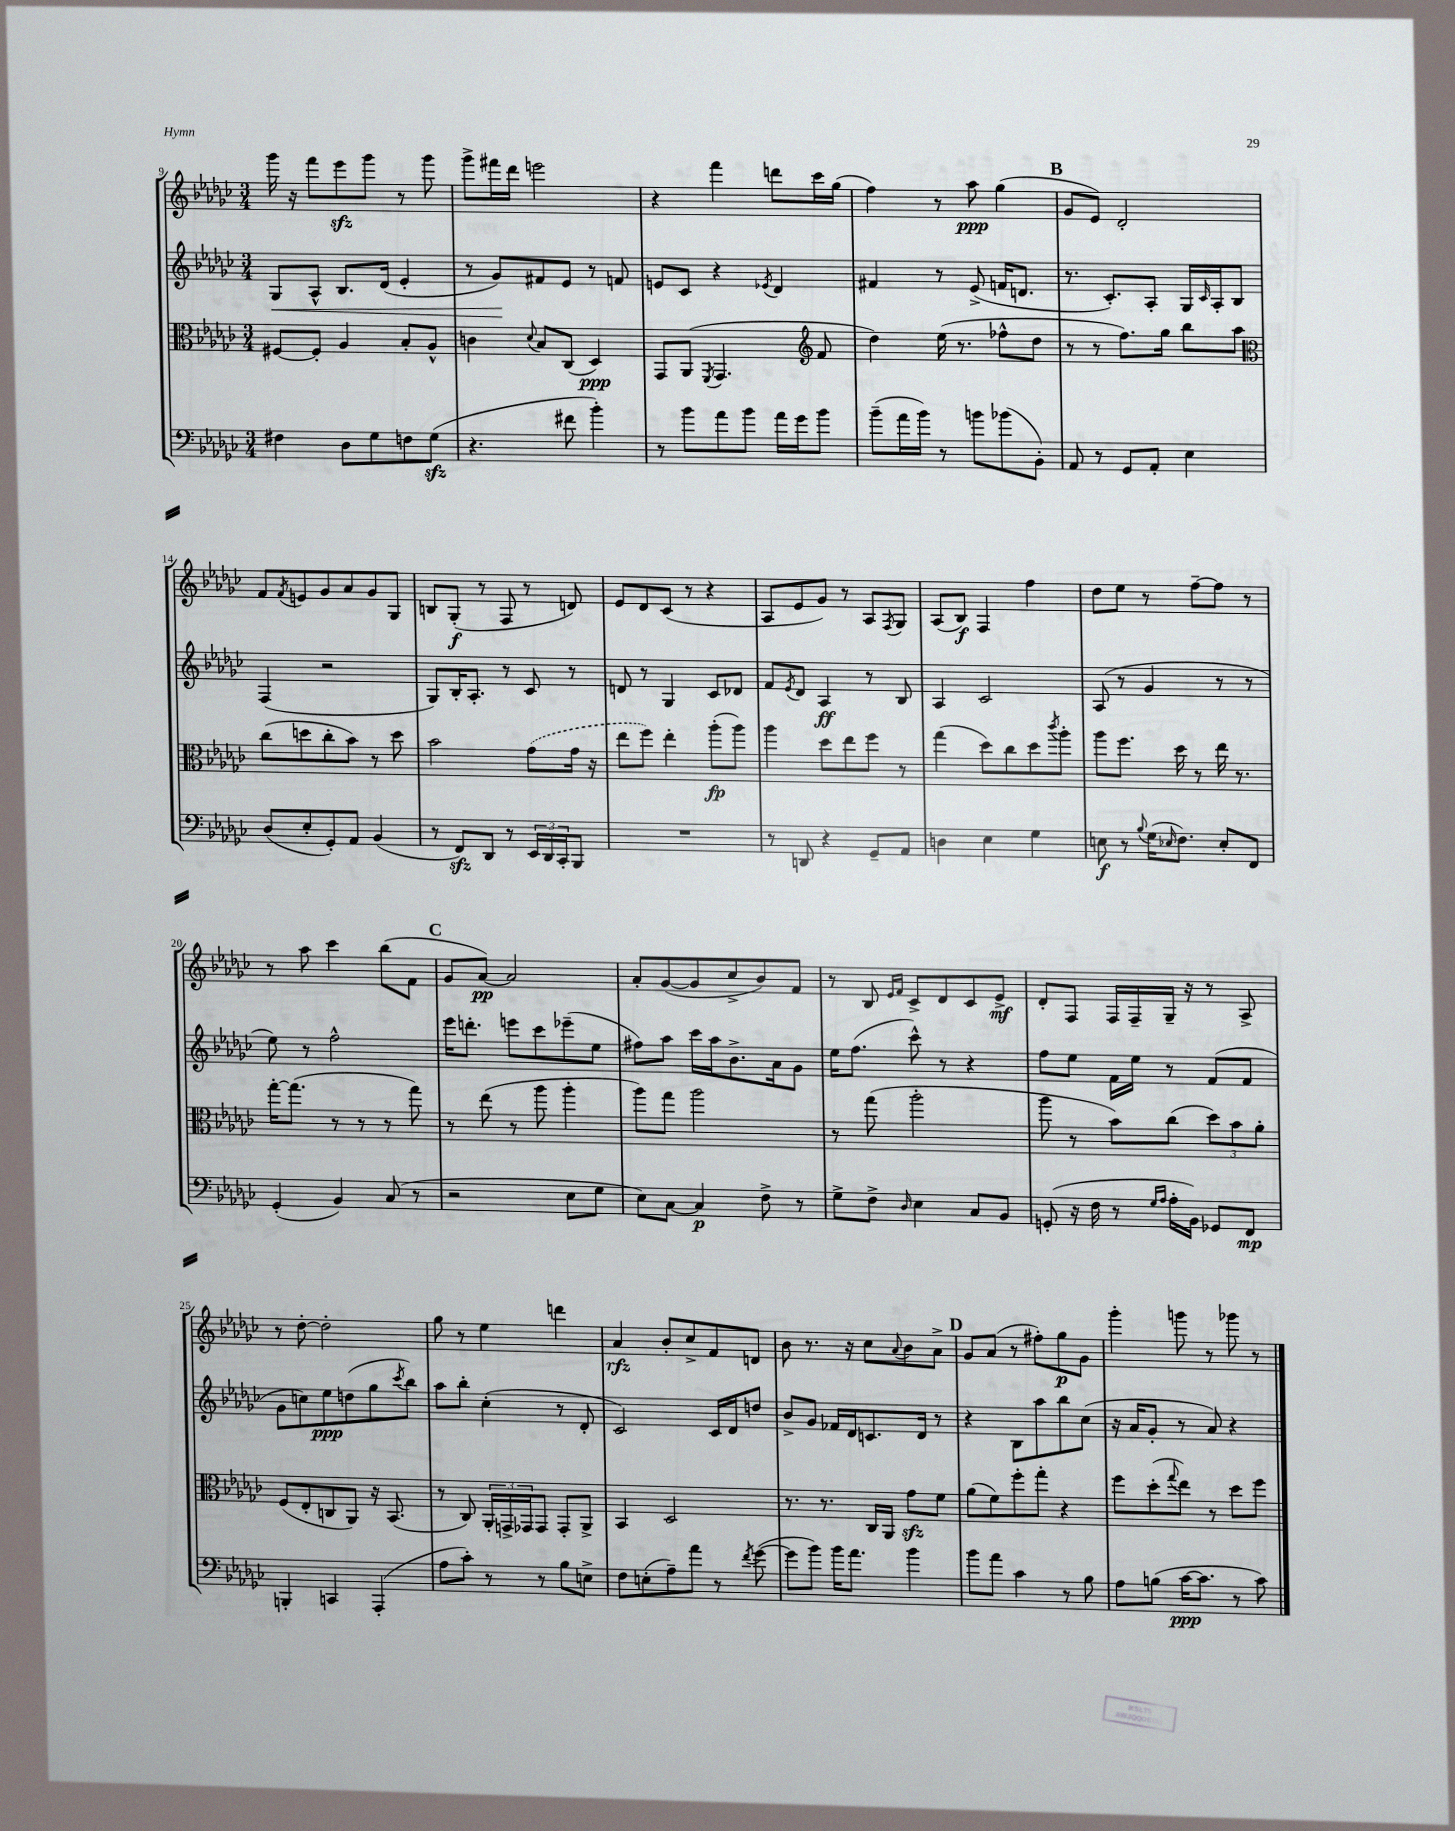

**kern	**dynam	**kern	**dynam	**kern	**dynam	**kern	**dynam
*part4	*part4	*part3	*part3	*part2	*part2	*part1	*part1
*staff4	*staff4	*staff3	*staff3	*staff2	*staff2	*staff1	*staff1
*clefF4	*	*clefC3	*	*clefG2	*	*clefG2	*
*k[b-e-a-d-g-c-]	*	*k[b-e-a-d-g-c-]	*	*k[b-e-a-d-g-c-]	*	*k[b-e-a-d-g-c-]	*
*M3/4	*	*M3/4	*	*M3/4	*	*M3/4	*
=9	=9	=9	=9	=9	=9	=9	=9
!	!	!	!	!	!LO:HP:b	!	!
4F#X\	.	[8F#X/L	.	8G-/L	<	16ggg-\	.
.	.	.	.	.	.	16r	.
.	.	8F#'/J]	.	8A-^^/J	.	8fff\L	.
8D-\L	.	4A-/	.	8.B-/L	.	8eee-zz\	.
8G-\	.	.	.	.	.	8ggg-\J	.
.	.	.	.	(16d-/Jk	.	.	.
8Fn\	.	8B-'/L	.	4e-'/	.	8r	.
(8G-zz\J	.	8A-^^/J	.	.	.	8ggg-\	.
=10	=10	=10	=10	=10	=10	=10	=10
4.r	.	4cn\	.	8r	.	8ggg-^\L	.
.	.	.	.	8g-/L)	.	16fff#X\L	.
.	.	.	.	.	.	16ddd-\JJ	.
.	.	8qqd-/	.	.	.	.	.
.	.	8B-/L	.	8f#X/	[	2eeen\	.
8f#X\	.	(8C-/J	.	8e-/J	.	.	.
4b-'\)	.	4D-/)	ppp	8r	.	.	.
.	.	.	.	8fn/	.	.	.
=11	=11	=11	=11	=11	=11	=11	=11
8r	.	8GG-/L	.	8en/L	.	4r	.
8b-\L	.	(8AA-/J	.	8c-/J	.	.	.
.	.	8qFF/	.	.	.	.	.
8a-\	.	4.GG-/	.	4r	.	4fff\	.
8b-\J	.	.	.	.	.	.	.
.	.	.	.	8qe-X/	.	.	.
16a-\LL	.	.	.	4d-/	.	8dddn\L	.
16g-\J	.	.	.	.	.	.	.
*	*	*clefG2	*	*	*	*	*
8b-\J	.	8f/	.	.	.	16ccc-\L	.
.	.	.	.	.	.	(16gg-\JJ	.
=12	=12	=12	=12	=12	=12	=12	=12
(8b-~\L	.	4dd-\)	.	4f#X/	.	4ff\)	.
16a-\L	.	.	.	.	.	.	.
16b-\JJ)	.	.	.	.	.	.	.
8r	.	(16ee-\	.	8r	.	8r	.
.	.	8.r	.	.	.	.	.
8bn\L	.	.	.	(8e-^/	.	8aa-\	ppp
(8b-X\	.	8ff-X^^\L	.	16fn/KL	.	(4gg-\	.
.	.	.	.	8.dn/J	.	.	.
8BB-'\J)	.	8dd-\J	.	.	.	.	.
!!LO:REH:place=s1:t=B
=13	=13	=13	=13	=13	=13	=13	=13
8AA-/	.	8r	.	8.r	.	8g-/L	.
8r	.	8r	.	.	.	8e-/J)	.
.	.	.	.	8.c-'/L)	.	.	.
8GG-/L	.	8.ff\L)	.	.	.	2d-'/	.
8AA-'/J	.	.	.	8A-'/J	.	.	.
.	.	16gg-\Jk	.	.	.	.	.
4E-\	.	8bb-\L	.	16G-/LL	.	.	.
.	.	.	.	16qqc-/	.	.	.
.	.	.	.	16A-'/J	.	.	.
.	.	8aa-\J	.	8B-/J	.	.	.
!!LO:LB:g=z
=14	=14	=14	=14	=14	=14	=14	=14
*	*	*clefC3	*	*	*	*	*
(8D-/L	.	(8cc-\L	.	(4F/	.	8f/L	.
.	.	.	.	.	.	8qf/	.
8E-'/	.	8ddn\	.	.	.	8en/	.
8GG-'/)	.	8cc-'\	.	2r	.	8g-/	.
8AA-/J	.	8b-\J)	.	.	.	8a-/	.
(4BB-/	.	8r	.	.	.	8g-/	.
.	.	8dd\	.	.	.	8G-/J	.
=15	=15	=15	=15	=15	=15	=15	=15
8r	.	2b-\	.	8G-/L)	.	8Bn/L	.
8FFzz/L)	.	.	.	16B-'/K	.	(8G-'/J	f
.	.	.	.	8.A-'/J	.	.	.
8DD-/J	.	.	.	.	.	8r	.
8r	.	.	.	8r	.	8F/	.
24EE-/LL	.	(8g-\L	.	8c-/	.	8r	.
24DD-/	.	.	.	.	.	.	.
24CC-'/J	.	.	.	.	.	.	.
8BBB-/J	.	16g-\Jk	.	8r	.	8dn/)	.
.	.	16r	.	.	.	.	.
=16	=16	=16	=16	=16	=16	=16	=16
2.r	.	8ee-\L	.	8dn/	.	8e-/L	.
.	.	8ff\J)	.	8r	.	8d-/	.
.	.	4ee-'\	.	4G-/	.	(8c-/J	.
.	.	.	.	.	.	8r	.
.	.	(8aa-'\L	fp	8c-/L	.	4r	.
.	.	8aa-\J)	.	8d-X/J	.	.	.
=17	=17	=17	=17	=17	=17	=17	=17
8r	.	4aa-\	.	8f/L	.	8A-/L	.
.	.	.	.	8qe-/	.	.	.
8DDn/	.	.	.	8d-/J	.	8e-/	.
4r	.	8dd-\L	.	4A-/	ff	8g-/J)	.
.	.	8ee-\	.	.	.	8r	.
8GG-~/L	.	8ff\J	.	8r	.	8A-/L	.
.	.	.	.	.	.	8qF/	.
8AA-/J	.	8r	.	8B-/	.	8G-/J	.
=18	=18	=18	=18	=18	=18	=18	=18
4Dn\	.	(4gg-\	.	4A-/	.	(8A-/L	.
.	.	.	.	.	.	8B-/J)	f
4E-\	.	8dd-\L)	.	2c-/	.	4F/	.
.	.	8cc-\	.	.	.	.	.
4G-\	.	8dd-\	.	.	.	4ff\	.
.	.	8qccc-/	.	.	.	.	.
.	.	8aa-'\J	.	.	.	.	.
=19	=19	=19	=19	=19	=19	=19	=19
8En\	f	8aa-\L	.	(8A-/	.	8dd-\L	.
8r	.	8.ff\J	.	8r	.	8ee-\J	.
8qqB-/	.	.	.	.	.	.	.
(16G-\KL	.	.	.	4g-/	.	8r	.
16qqE-X/	.	.	.	.	.	.	.
8.F\J)	.	16dd-\	.	.	.	.	.
.	.	8r	.	.	.	[8ff~\L	.
8E-'/L	.	16ee-\	.	8r	.	8ff\J]	.
.	.	8.r	.	.	.	.	.
8FF/J	.	.	.	8r	.	8r	.
!!LO:LB:g=z
=20	=20	=20	=20	=20	=20	=20	=20
(4GG-'/	.	[16gg-'\KL	.	8ee-\)	.	8r	.
.	.	(8.gg-\J]	.	.	.	.	.
.	.	.	.	8r	.	8aa-\	.
4BB-/)	.	8r	.	2ff^^\	.	4ccc-\	.
.	.	8r	.	.	.	.	.
(8C-/	.	8r	.	.	.	(8bb-\L	.
8r	.	8gg-\)	.	.	.	8f\J	.
!!LO:REH:place=s1:t=C
=21	=21	=21	=21	=21	=21	=21	=21
2r	.	8r	.	16eee-\KL	.	8g-/L	.
.	.	.	.	8.dddn'\J	.	.	.
.	.	(8ee-\	.	.	.	[8a-/J)	pp
.	.	8r	.	8eeen\L	.	2a-/]	.
.	.	8aa-\	.	8ccc-\	.	.	.
8E-\L	.	4aa-'\	.	(8eee-X~\	.	.	.
8G-\J	.	.	.	8ee-\J	.	.	.
=22	=22	=22	=22	=22	=22	=22	=22
8E-\L)	.	8aa-\L)	.	8ff#X\L)	.	8a-'/L	.
[8C-\J	.	8gg-\J	.	8aa-\J	.	([8g-/	.
4C-/]	p	2aa-\	.	16ccc-\LL	.	8g-/]	.
.	.	.	.	16aa-\J	.	.	.
.	.	.	.	8.b-^\	.	8cc-^/	.
8F^\	.	.	.	.	.	8b-/)	.
.	.	.	.	16a-\k	.	.	.
8r	.	.	.	8g-\J	.	8f/J	.
=23	=23	=23	=23	=23	=23	=23	=23
8G-^\L	.	8r	.	16ee-\KL	.	8r	.
.	.	.	.	(8.ff\J	.	.	.
8F^\J	.	(8gg-\	.	.	.	8B-/	.
.	.	.	.	.	.	16qqe-/LL	.
16qqD-/	.	.	.	.	.	16qqf/JJ	.
4E-\	.	2aa-'\	.	8ccc-^^\)	.	8c-^/L	.
.	.	.	.	8r	.	8d-/	.
8C-/L	.	.	.	4r	.	8c-/	.
8BB-/J	.	.	.	.	.	8e-^/J	mf
=24	=24	=24	=24	=24	=24	=24	=24
(8GGn'/	.	8aa-\	.	8ff\L	.	8d-'/L	.
16r	.	8r	.	8ee-\J	.	8F/J	.
16F\	.	.	.	.	.	.	.
8r	.	8b-\L)	.	16f\LL	.	16F/LL	.
.	.	.	.	16ee-\JJ	.	16F~/	.
16qqG-/LL	.	.	.	.	.	.	.
16qqA-/JJ	.	.	.	.	.	.	.
16A-'\LL	.	(8cc-\J	.	8r	.	16G-~/JJ	.
16BB-\JJ)	.	.	.	.	.	16r	.
8GG-X/L	.	12dd-\L)	.	(8f/L	.	8r	.
.	.	12b-\	.	.	.	.	.
8FF/J	mp	.	.	8f/J	.	8A-^/	.
.	.	12a-'\J	.	.	.	.	.
!!LO:LB:g=z
=25	=25	=25	=25	=25	=25	=25	=25
4BBBn'/	.	(8F/L	.	8g-\L	.	8r	.
.	.	8E-'/	.	8ccn\)	.	[8dd-'\	.
4CCn/	.	8Cn/	.	8ee-\	ppp	2dd-'\]	.
.	.	8AA-/J)	.	(8ddn\	.	.	.
(4AAA-'/	.	16r	.	8gg-\	.	.	.
.	.	(8.BB-/	.	.	.	.	.
.	.	.	.	8qccc-/	.	.	.
.	.	.	.	8bb-\J)	.	.	.
=26	=26	=26	=26	=26	=26	=26	=26
8A-\L	.	8r	.	8aa-\L	.	8gg-\	.
8c-'\J)	.	8C-/)	.	8bb-'\J	.	8r	.
8r	.	24AA-'/LL	.	(4cc-'\	.	4ee-\	.
.	.	24GGn^/	.	.	.	.	.
.	.	24GG-X/J	.	.	.	.	.
8r	.	8GG-/J	.	.	.	.	.
8B-\L	.	8GG-'/L	.	8r	.	4dddn\	.
8En^\J	.	8AA-^/J	.	8d-'/	.	.	.
=27	=27	=27	=27	=27	=27	=27	=27
8F\L	.	4BB-/	.	2c-/)	.	4a-/	rfz
(8En'\	.	.	.	.	.	.	.
8A-~\)	.	2D-/	.	.	.	8b-'/L	.
8a-\J	.	.	.	.	.	8cc-^/	.
8r	.	.	.	16c-/LL	.	8f/	.
.	.	.	.	16d-/J	.	.	.
8qf/	.	.	.	.	.	.	.
([8g-\	.	.	.	8ddn/J	.	8dn/J	.
=28	=28	=28	=28	=28	=28	=28	=28
8g-\L]	.	8.r	.	8b-^/L	.	8b-\	.
8b-\J)	.	.	.	8g-/J	.	8.r	.
.	.	8.r	.	.	.	.	.
16b-\KL	.	.	.	16f-X/LL	.	.	.
8.a-\J	.	.	.	16d-/J	.	16r	.
.	.	16C-/LL	.	8.cn/	.	8cc-\L	.
.	.	16AA-/JJ	.	.	.	.	.
.	.	.	.	.	.	8qqa-/	.
4b-\	.	8g-zz\L	.	.	.	8b-\	.
.	.	.	.	16d-/Jk	.	.	.
.	.	8f\J	.	8r	.	8a-^\J	.
!!LO:REH:place=s1:t=D
=29	=29	=29	=29	=29	=29	=29	=29
8b-\L	.	(8a-\L	.	4r	.	8g-/L	.
8a-\J	.	8f\)	.	.	.	(8a-/J	.
4c-\	.	8ff'\	.	8B-\L	.	8r	.
.	.	8gg-'\J	.	8aa-\	.	8ff#X'\L)	.
8r	.	4r	.	8bb-\	.	8gg-\	p
8B-\	.	.	.	(8cc-\J	.	8g-\J	.
=30	=30	=30	=30	=30	=30	=30	=30
8A-\L	.	8ff\L	.	16r	.	4ggg-'\	.
.	.	.	.	16a-/KL	.	.	.
(8Bn\J	.	(8dd-'\	.	8g-'/J	.	.	.
.	.	8qqgg-/	.	.	.	.	.
[16c-\KL	ppp	8ee-\J)	.	8r	.	8gggn\	.
8.c-\J]	.	.	.	.	.	.	.
.	.	8r	.	8a-/)	.	8r	.
8r	.	8dd-\L	.	4r	.	8ggg-X\	.
8c-\)	.	8ff\J	.	.	.	8r	.
==	==	==	==	==	==	==	==
*-	*-	*-	*-	*-	*-	*-	*-
